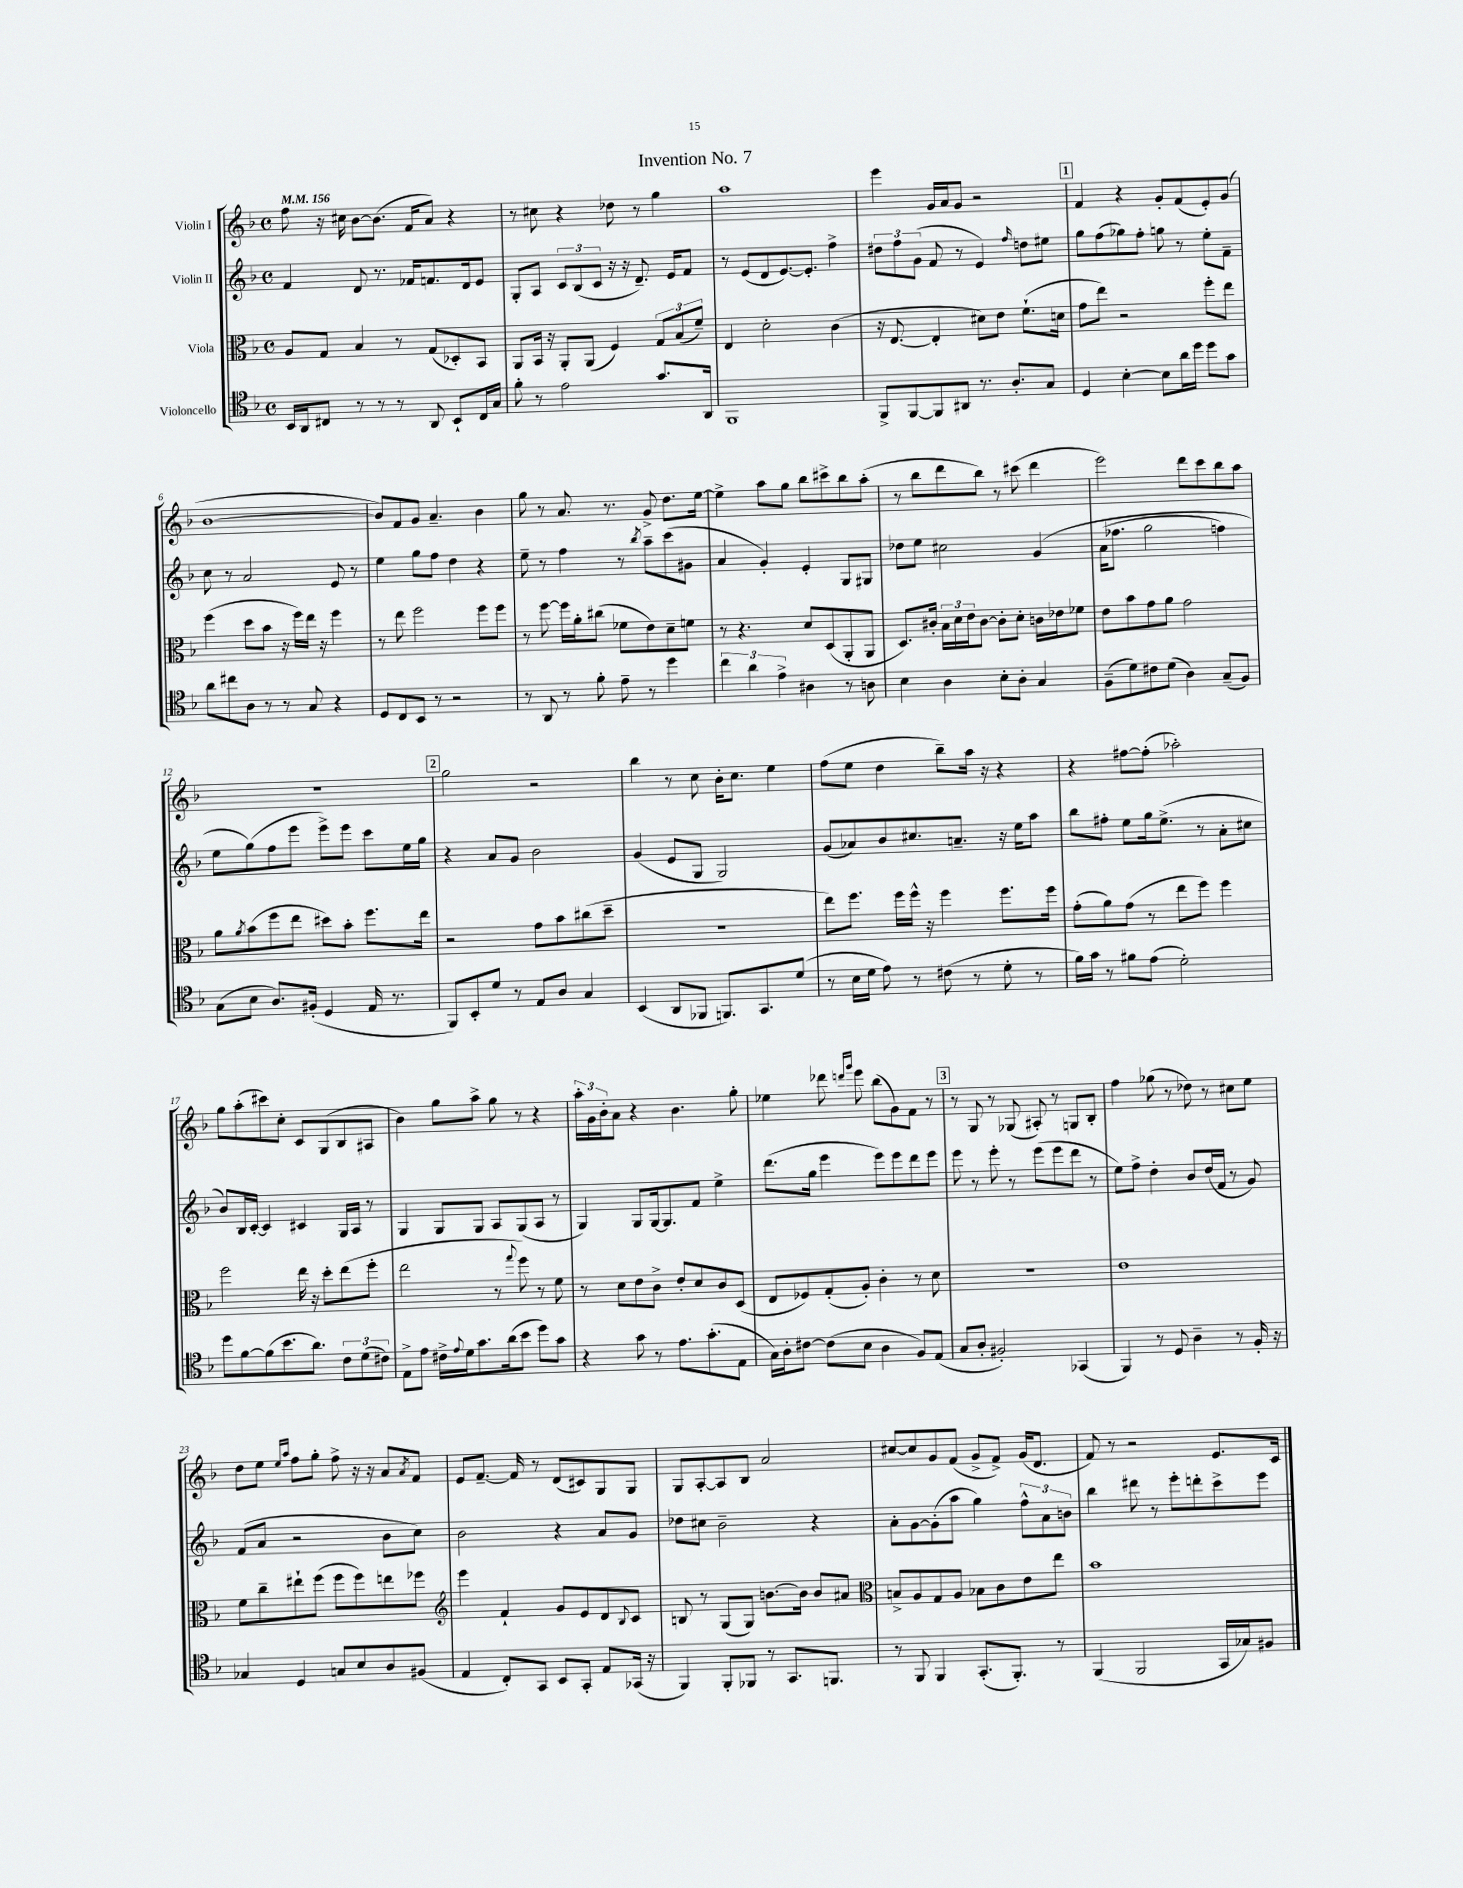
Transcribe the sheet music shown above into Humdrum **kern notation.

**kern	**kern	**kern	**kern
*part4	*part3	*part2	*part1
*staff4	*staff3	*staff2	*staff1
*I"Violoncello	*I"Viola	*I"Violin II	*I"Violin I
*clefC4	*clefC3	*clefG2	*clefG2
*k[b-]	*k[b-]	*k[b-]	*k[b-]
*M4/4	*M4/4	*M4/4	*M4/4
*met(c)	*met(c)	*met(c)	*met(c)
*MM156	*MM156	*MM156	*MM156
=1	=1	=1	=1
16BB-/LL	8A/L	4f/	8ff\
16AA/J	.	.	.
8C#X/J	8G/J	.	16r
.	.	.	16cc#X\
8r	4B-/	8d/	[8b-\L
8r	.	8.r	(8.b-\J]
8r	8r	.	.
.	.	16f-X/KL	16f/KL
8AA/	(8G/L	8.fn/	8a/J)
8BB-`/L	8D-X'/)	.	4r
.	.	16d/k	.
16C#/L	8BB-/J	8e/J	.
16G/JJ	.	.	.
=2	=2	=2	=2
8f'\	8AA/L	8G'/L	8r
8r	16BB-/Jk	8A/J	8cc#X\
.	16r	.	.
2e\	8AA'/L	12c/L	4r
.	.	(12B-/	.
.	(8AA/J	.	.
.	.	12c/J	.
.	4F/)	16r	8dd-X\
.	.	16r	.
.	.	8.d~/)	8r
8.g/L	12G/L	.	4gg\
.	.	16e/KL	.
.	(12B-/	.	.
.	.	8f/J	.
.	12f~/J)	.	.
16AA/Jk	.	.	.
=3	=3	=3	=3
1FF	4E/	8r	1aa
.	.	(8e/L	.
.	2d'\	8d/	.
.	.	[8.e/)	.
.	.	8.e'/J]	.
.	(4c\	4ff^\	.
=4	=4	=4	=4
8FF^/L	16r	12dd#X\L	4eee\
.	[8.E/	.	.
.	.	12ff\	.
[8FF/	.	.	.
.	.	(12g\J	.
8FF/]	4E'/]	8f/	16g/LL
.	.	.	16a/J
8AA#X/J	.	8r	8g/J
8.r	8d#X\L)	4e/)	2r
.	8e\J	.	.
8.A'/L	.	.	.
.	.	16qqff/	.
.	(8.f`\L	8ddn\L	.
8G/J	.	8ee#X\J	.
.	16dn\Jk	.	.
!!LO:REH:place=s1:t=1
=5	=5	=5	=5
4D/	8g\L	8gg\L	4f/
.	8ee\J)	(8ff\	.
[4B-'\	2r	8gg-X\)	4r
.	.	8ff'\J	.
8B-\L]	.	8ggn\	8g'/L
16a\L	.	8r	(8f/
16dd\JJ	.	.	.
8dd\L	8ff'\L	8ee'\L	8e'/)
8g\J	8ee\J	8f~\J	(8g/J
!!LO:LB:g=z
=6	=6	=6	=6
8a\L	(4ff\	8cc\	[1b-
8cc#X\	.	8r	.
8A\J	8dd\L	2a/	.
8r	8b-\J	.	.
8r	16r	.	.
.	16ff\LL)	.	.
8G/	16ee\JJ	.	.
.	16r	.	.
4r	4ff\	8e/	.
.	.	8r	.
=7	=7	=7	=7
8D/L	8r	4ee\	8b-/L])
8C/	8ee\	.	8f/
8BB-/J	2ff\	8gg\L	8g/J
8r	.	8ff\J	4.a~/
2r	.	4dd\	.
.	8ff\L	4r	4b-\
.	8ff\J	.	.
=8	=8	=8	=8
8r	8r	8ee~\	8gg\
8AA/	[8ff\	8r	8r
8r	16ff\LL]	4ff\	8.a/
.	16a'\J	.	.
8f'\	(8cc#X\J	.	.
.	.	.	8.r
8e~\	8f-X\L	8r	.
.	.	8qbb-/	.
8r	8e\)	8aa~\L	8g^/
4dd\	8d~\	(8ccc\	8.dd\L
.	8fn\J	8g#X\J	.
.	.	.	[16ee\Jk
=9	=9	=9	=9
6cc\	8r	4a/	4ee^\]
.	4.r	.	.
6a\	.	.	.
.	.	4g'/)	8aa\L
6e^\	.	.	.
.	.	.	8gg\J
4A#X\	8d/L	4e'/	8bb-\L
.	(8D/	.	8ccc#X^\
8r	8AA'/	8G/L	8bb-\
8An\	8AA/J	8G#X/J	(8aa'\J
=10	=10	=10	=10
4B-\	8.D/L)	8dd-X\L	8r
.	.	8ee\J	8bb-\L
.	16c#X'/Jk	.	.
4A\	24B-\LL	2cc#X\	8ddd\
.	24d\	.	.
.	24e\J	.	.
.	[8c#\J	.	8bb-\J)
8B-'\L	8c#'\L]	.	8r
8A'\J	8d'\J	.	(8ccc#X\
4G/	16cn\LL	(4g/	4ddd\
.	16e-X\J	.	.
.	8f-X\J	.	.
=11	=11	=11	=11
(8F~\L	8e\L	(16a\KL	2eee\)
.	.	8.ff-X\J	.
8d\)	8b-\	.	.
8c#X\	8g\	2gg\	.
(8d\J	8a\J	.	.
4A\)	2g\	.	8ddd\L
.	.	.	8ccc\
(8G~/L	.	4ffn\)	8bb-\
8F/J)	.	.	8aa\J
!!LO:LB:g=z
=12	=12	=12	=12
(8G\L	8a\L	8ee\L	1r
.	8qa/	.	.
8B-\J	(8b-\	(8gg\)	.
8.A/L)	8ff\	8ff\	.
.	8ee\J	8eee\J	.
(16F#X'/Jk	.	.	.
4D/	8dd#X\L)	8eee^\L)	.
.	8b-'\J	8eee\J	.
16E/	8.ff\L	8ccc\L	.
8.r	.	.	.
.	.	16ee\L	.
.	16ee\Jk	16gg\JJ	.
!!LO:REH:place=s1:t=2
=13	=13	=13	=13
8FF/L)	2r	4r	2gg\
8BB-'/	.	.	.
8d/J	.	8a/L	.
8r	.	8g/J	.
8E/L	8g\L	2b-\	2r
8A/J	8b-\	.	.
4G/	(8cc#X\	.	.
.	8dd~\J	.	.
=14	=14	=14	=14
(4BB-/	1r	(4g/	4bb-\
8AA/L	.	8e/L	8r
8FF-X/J	.	8G/J	8cc\
8.FFn/L)	.	2G/)	16b-'\KL
.	.	.	8.cc\J
8.GG/	.	.	.
.	.	.	4ee\
(8d/J	.	.	.
=15	=15	=15	=15
8r	8ee\L)	(8g/L	(8ff\L
16B-\LL	8.ff\J	8a-X/)	8ee\J
16d\JJ	.	.	.
8e\)	.	8b-/	4dd\
.	16ff\LL	.	.
8r	16ff^^\JJ	8.cc#X/	.
.	16r	.	.
(8c#X\	4ff\	.	8bb-~\L)
.	.	8.an~/J	.
8r	.	.	16aa\Jk
.	.	.	16r
8d'\	8.ff\L	16r	4r
.	.	16ee\KL	.
8r	.	8aa\J	.
.	16ff\Jk	.	.
=16	=16	=16	=16
16f\LL)	(8g'\L	8bb-\L	4r
16g\JJ	.	.	.
8r	8a\)	8ff#X'\J	.
8f#X\L	(8g\J	8ee\L	[8ff#X\L
(8e\J	8r	16gg\k	(8ff#'\J]
.	.	(8.ee^\J	.
2d'\)	8ee\L	.	2aa-X'\)
.	8ff\J)	8r	.
.	4ff\	8a'\L	.
.	.	8cc#X\J	.
!!LO:LB:g=z
=17	=17	=17	=17
8dd\L	2ff\	8b-/L)	8gg\L
[8f\	.	16B-/L	(8aa'\
.	.	[16c'/JJ	.
(8f\]	.	4c/]	8ccc#X\)
8.b-\	.	.	8cc'\J
.	16ee\	4c#X/	8c/L
8.a\J)	16r	.	.
.	8dd'\L	.	(8G/
12c\L	(8ee\	16G/LL	8B-/
.	.	16A/JJ	.
(12d\	.	.	.
.	8ff'\J	8r	8A#X/J
12c#X\J)	.	.	.
=18	=18	=18	=18
8E^\L	2ee\	4G/	4b-\)
8e\J	.	.	.
16c#X^\LL	.	8G/L	8gg\L
8qqe/	.	.	.
16d\J	.	.	.
8.g\	.	8G/J	8aa^\J
.	8r	8A/L	8gg\
(16a\k	.	.	.
.	8qqgg/	.	.
8b-\J	8ff\)	(8G/	8r
8dd\L)	8r	8A/J	4r
8g\J	8f\	8r	.
=19	=19	=19	=19
4r	8r	4G/)	24aa'\LL
.	.	.	24g\
.	.	.	24b-'\J
.	8d\L	.	8a\J
8g\	8e\	8G/L	4r
8r	8c^\J	[16G/k	.
.	.	8.G/]	.
8.e\L	8e'/L	.	4.b-\
.	8d/	8f/J	.
(8.g'\	.	.	.
.	8c/	4ee^\	.
8E\J	(8D/J	.	8gg'\
=20	=20	=20	=20
16G\LL)	8E/L	(8.ddd\L	4ee-X\
16A'\J	.	.	.
[8c#X\J	8F-X/)	.	.
.	.	16gg\Jk	.
(8c#\L]	(8G'/	4eee\	8ddd-X\
.	.	.	16qqdddn/LL
.	.	.	16qqggg/JJ
8B-\J	8A'/J)	.	8eee\
4A\	4c'\	8eee\L)	(8bb-\L
.	.	8eee\	8g\)
8F/L)	8r	8ddd\	8f\J
(8E/J	8d\	8eee\J	8r
!!LO:REH:place=s1:t=3
=21	=21	=21	=21
8G/L	1r	8eee\	8r
8A'/J	.	8r	8G/
2F#X'/)	.	8eee'\	8r
.	.	8r	(8G-X/
.	.	(8eee\L	8A#X'/)
.	.	8eee\	8r
(4GG-X/	.	8ddd\J	8Gn/L
.	.	8r	8B-'/J
=22	=22	=22	=22
4FF/)	1e	8ee\L)	4ff\
.	.	8ff^\J	.
8r	.	4dd'\	(8gg-X\
8D/	.	.	8r
4A~\	.	8b-/L	8dd-X\)
.	.	(16dd/L	8r
.	.	16f/JJ	.
8r	.	8r	8cc#X\L
16F'/	.	8g/)	8ee\J
16r	.	.	.
!!LO:LB:g=z
=23	=23	=23	=23
4G-X/	8f\L	(8f/L	8dd\L
.	8cc~\	8a/J	8ee\J
.	.	.	16qqee/LL
.	.	.	16qqaa/JJ
4D/	8ee#X`\	2r	8ff\L
.	(8ff\J	.	8gg'\J
8Gn/L	8ff\L	.	8ff^\
8B-/	8ff\)	.	16r
.	.	.	16r
8A/	8een\	8b-\L	8a/L
.	.	.	8qa/
(8F#X/J	8ff-X\J	8cc\J)	8f/J
=24	=24	=24	=24
*	*clefG2	*	*
4E/	4eee\	2b-\	8e/L
.	.	.	[8.f~/J
8C'/L)	4f`/	.	.
.	.	.	16f/]
8GG/J	.	.	8r
8BB-/L	8g/L	4r	(8d/L
8GG'/J	8e/	.	8c#X/)
8E/L	8d/	8a/L	8G/
.	8qqB-/	.	.
(16GG-X/Jk	8c/J	8g/J	8G/J
16r	.	.	.
=25	=25	=25	=25
4FF/)	8Bn/	8dd-X\L	8G/L
.	8r	8cc#X\J	[8A'/
8FF'/L	(8G/L	2b-~\	8A/]
8FF-X/J	8G/J)	.	8B-/J
8r	[8.bn\L	.	2a/
8.GG/L	.	.	.
.	16b\Jk]	.	.
.	8b/L	4r	.
8.FFn/J	.	.	.
.	8a#X/J	.	.
=26	=26	=26	=26
*	*clefC3	*	*
8r	8Bn^/L	8a'\L	[8cc#X/L
8FF/	8A/	[8g\	8cc#/]
4FF/	8G/	(8g'\]	8g/
.	8A/J	8aa\J	(8f/J
(8.GG'/L	8B-X\L	4gg\)	8g^/L
.	8c\	.	8f^/J)
8.FF'/J)	.	.	.
.	8e\	12ff^^\L	(16g/KL
.	.	.	8.d/J
.	.	12a\	.
8r	8ee\J	.	.
.	.	12bn\J	.
=27	=27	=27	=27
(4FF/	1b-	4bb-\	8f/)
.	.	.	8r
2FF/	.	8ddd#X\	2r
.	.	8r	.
.	.	8eee'\L	.
.	.	8dddn'\	.
16GG/LL	.	8ccc^\	8.e/L
16G-X/J)	.	.	.
8F#X/J	.	8eee\J	.
.	.	.	16c/Jk
==	==	==	==
*-	*-	*-	*-
